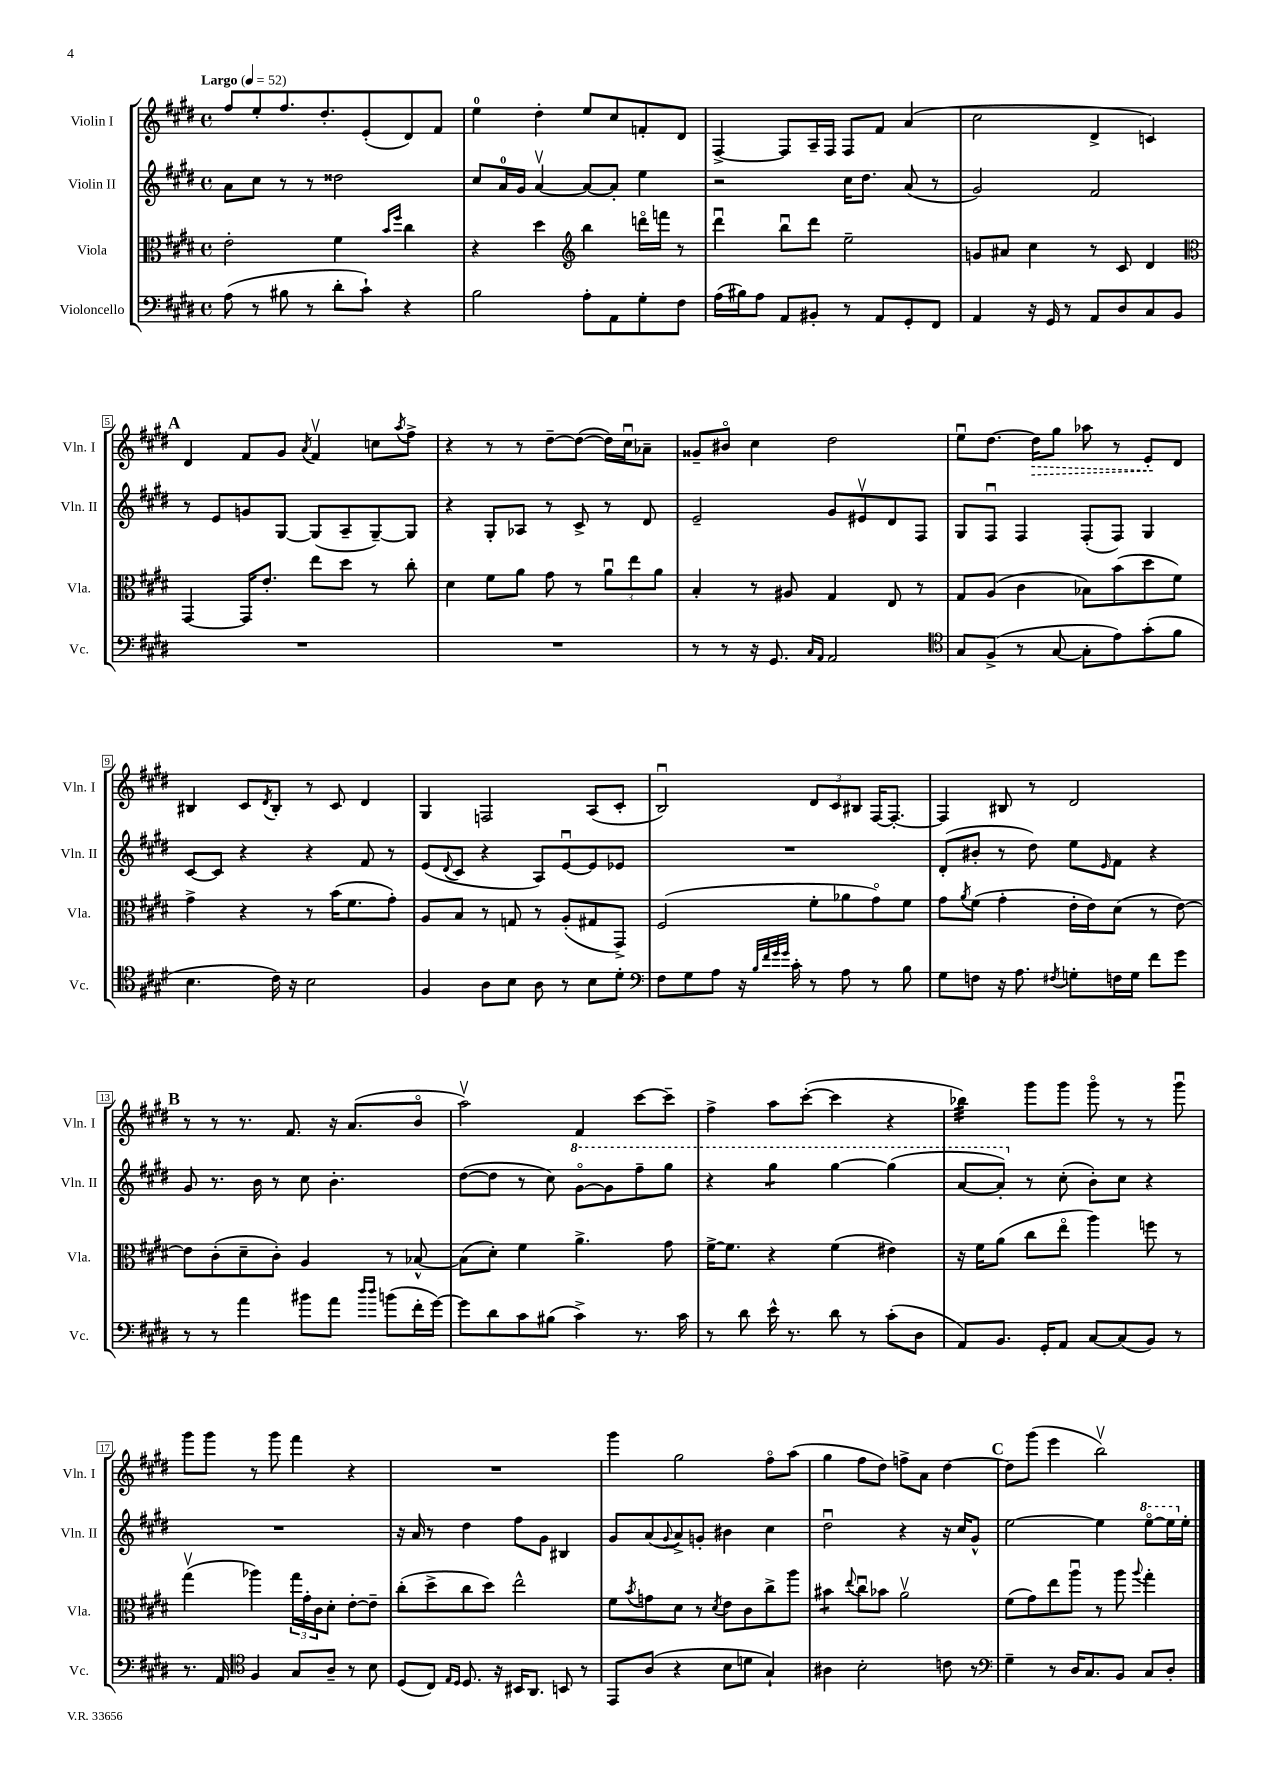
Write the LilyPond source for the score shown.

<<
\new StaffGroup <<
\new Staff = "s0" \with { instrumentName = "Violin I" shortInstrumentName = "Vln. I" } {
    \clef treble \key e \major \defaultTimeSignature \time 4/4 \tempo "Largo" 4 = 52
    fis''8 e''8-. fis''8. dis''8.-. e'8-.( dis'8) fis'8 |
    e''4-0 dis''4-. e''8 cis''8 f'8-. dis'8 |
    fis4~-> fis8 a16-- fis16 fis8 fis'8 a'4( |
    cis''2 dis'4-> c'4) |
    \mark \markup { \bold "A" } dis'4 fis'8 gis'8 \acciaccatura { a'8 } fis'4\upbow c''8 \acciaccatura { a''8 } fis''8-> |
    r4 r8 r8 dis''8~-- dis''8~( dis''16) cis''16\downbow aes'8-- |
    gisis'8-- bis'8\flageolet cis''4 dis''2 |
    e''8\downbow dis''8.~ \once \override Hairpin.style = #'dashed-line dis''16\> gis''8 aes''8 r8 e'8-.\! dis'8 |
    bis4 cis'8 \acciaccatura { dis'8 } bis8-. r8 cis'8 dis'4 |
    gis4 f2 a8( cis'8-. |
    b2\downbow) \tuplet 3/2 { dis'8 cis'8 bis8 } fis16~ fis8.~-. |
    fis4 bis8 r8 dis'2 |
    \mark \markup { \bold "B" } r8 r8 r8. fis'8. r16 a'8.( b'8\flageolet |
    a''2\upbow) fis'4 cis'''8~ cis'''8-- |
    fis''4-> a''8 cis'''8~-.( cis'''4 r4 |
    bes''4:32) gis'''8 gis'''8 gis'''8\flageolet r8 r8 gis'''8\downbow |
    gis'''8 gis'''8 r8 gis'''8 fis'''4 r4 |
    R1 |
    gis'''4 gis''2 fis''8\flageolet a''8( |
    gis''4 fis''8 dis''8) f''8-> a'8 dis''4~ |
    \mark \markup { \bold "C" } dis''8 gis'''8( e'''4 b''2\upbow) \bar "|." |
}
\new Staff = "s1" \with { instrumentName = "Violin II" shortInstrumentName = "Vln. II" } {
    \clef treble \key e \major \defaultTimeSignature \time 4/4
    a'8 cis''8 r8 r8 disis''2 |
    cis''8 a'16-0 gis'16 a'4~\upbow a'8~ a'8-. e''4 |
    r2 cis''16 dis''8. a'8( r8 |
    gis'2) fis'2 |
    \mark \markup { \bold "A" } r8 e'8 g'8 gis8~ gis8( a8-- gis8~--) gis8 |
    r4 gis8-. aes8 r8 cis'8-> r8 dis'8 |
    e'2-- gis'8 eis'8\upbow dis'8 fis8 |
    gis8 fis8\downbow fis4 fis8-.( fis8) gis4 |
    cis'8~ cis'8 r4 r4 fis'8 r8 |
    e'8( \appoggiatura { dis'8 } cis'8 r4 a8) e'8~\downbow e'8 ees'8 |
    R1 |
    dis'8-.( bis'8-. r8 dis''8) e''8 \grace { e'16 } fis'8 r4 |
    \mark \markup { \bold "B" } gis'8 r8. b'16 r8 cis''8 b'4.-. |
    dis''8~( dis''8 r8 cis''8) \ottava #1 gis''8~\flageolet gis''8 fis'''8-- gis'''8 |
    r4 gis'''4:8 gis'''4~ gis'''4( |
    a''8~ a''8-.) \ottava #0 r8 cis''8-.( b'8-.) cis''8 r4 |
    R1 |
    r16 a'16 r8 dis''4 fis''8 gis'8 bis4 |
    gis'8 a'8( \appoggiatura { gis'8 } a'8->) g'8-. bis'4 cis''4 |
    dis''2\downbow r4 r16 cis''16 gis'8-^ |
    \mark \markup { \bold "C" } e''2~ e''4 \ottava #1 e'''8~\flageolet e'''16 \ottava #0 e''16-. \bar "|." |
}
\new Staff = "s2" \with { instrumentName = "Viola" shortInstrumentName = "Vla." } {
    \clef alto \key e \major \defaultTimeSignature \time 4/4
    e'2-. fis'4 \grace { b'16 fis''16 } cis''4 |
    r4 dis''4 \clef treble b''4 d'''16\flageolet f'''16 r8 |
    dis'''4\downbow b''8\downbow dis'''8 e''2-- |
    g'8 ais'8 cis''4 r8 cis'8 dis'4 |
    \mark \markup { \bold "A" } \clef alto gis,4~ gis,16 e'8.-. e''8 dis''8 r8 cis''8-. |
    dis'4 fis'8 a'8 gis'8 r8 \tuplet 3/2 { a'8\downbow e''8 a'8 } |
    b4-. r8 ais8 gis4 e8 r8 |
    gis8 a8( cis'4 bes8) b'8( dis''8 fis'8) |
    gis'4-> r4 r8 b'16( fis'8. gis'8-.) |
    a8 b8 r8 g8 r8 a8-.( gis8 gis,8->) |
    fis2( fis'8-. aes'8 gis'8\flageolet) fis'8 |
    gis'8 \acciaccatura { a'8 } fis'8( gis'4-. e'16-. e'16) dis'8( r8 e'8~) |
    \mark \markup { \bold "B" } e'8 cis'8-.( dis'8-- cis'8-.) a4 r8 bes8~-^ |
    bes8( dis'8-.) fis'4 a'4.-> gis'8 |
    fis'16~-> fis'8. r4 fis'4( eis'4) |
    r16 fis'16 a'8( cis''8 e''8\flageolet a''4) f''8 r8 |
    gis''4\upbow( aes''4) \tuplet 3/2 { gis''16 gis'16-. cis'16 } dis'8-. e'8~-. e'8-- |
    cis''8-.( dis''8-> cis''8 dis''8) e''2-^ |
    fis'8 \acciaccatura { b'8 } g'8 dis'8 r8 \acciaccatura { dis'8 } e'8 cis'8 cis''8-> a''8 |
    bis'4:8 \appoggiatura { e''8 } cis''8\downbow bes'8 a'2\upbow |
    \mark \markup { \bold "C" } fis'8( gis'8) e''8 a''8\downbow r8 a''8 \appoggiatura { a''8 } gis''4-. \bar "|." |
}
\new Staff = "s3" \with { instrumentName = "Violoncello" shortInstrumentName = "Vc." } {
    \clef bass \key e \major \defaultTimeSignature \time 4/4
    a8( r8 bis8 r8 dis'8-. cis'8-!) r4 |
    b2 a8-. a,8 gis8-. fis8 |
    a16( bis16) a8 a,8 bis,8-. r8 a,8 gis,8-. fis,8 |
    a,4 r16 gis,16 r8 a,8 dis8 cis8 b,8 |
    \mark \markup { \bold "A" } R1 |
    R1 |
    r8 r8 r16 gis,8. \grace { cis16 a,16 } a,2 |
    \clef tenor gis8 fis8->( r8 gis8~ gis8-. e'8) gis'8-.( fis'8 |
    b4. cis'16) r16 b2 |
    fis4 a8 b8 a8 r8 b8 dis'8-. |
    \clef bass fis8 gis8 a8 r16 \grace { b32 fis'32 gis'32 gis'32 } cis'16-. r8 a8 r8 b8 |
    gis8 f8 r16 a8. \acciaccatura { fis8 } g8-. f16 g16 fis'8 gis'8 |
    \mark \markup { \bold "B" } r8 r8 a'4 bis'8 a'8 \grace { dis''16 dis''16 } b'8( fis'16-. gis'16~) |
    gis'8 dis'8 cis'8 bis8( cis'4->) r8. cis'16 |
    r8 dis'8 e'16-^ r8. dis'8 r8 cis'8-.( dis8 |
    a,8) b,8. gis,16-. a,8 cis8~ cis8( b,8) r8 |
    r8. a,16 \clef tenor fis4 gis8 a8-- r8 b8 |
    dis8( cis8) \grace { e16 dis16 } dis8. r16 bis,16 a,8. b,8 r8 |
    e,8 a8( r4 b8 d'8 gis4-!) |
    ais4 b2-. c'8 r8 |
    \mark \markup { \bold "C" } \clef bass gis4-- r8 dis16 cis8. b,8 cis8 dis8-. \bar "|." |
}
>>
>>
\layout { \context { \Score \override BarNumber.stencil = #(make-stencil-boxer 0.1 0.3 ly:text-interface::print) } }
